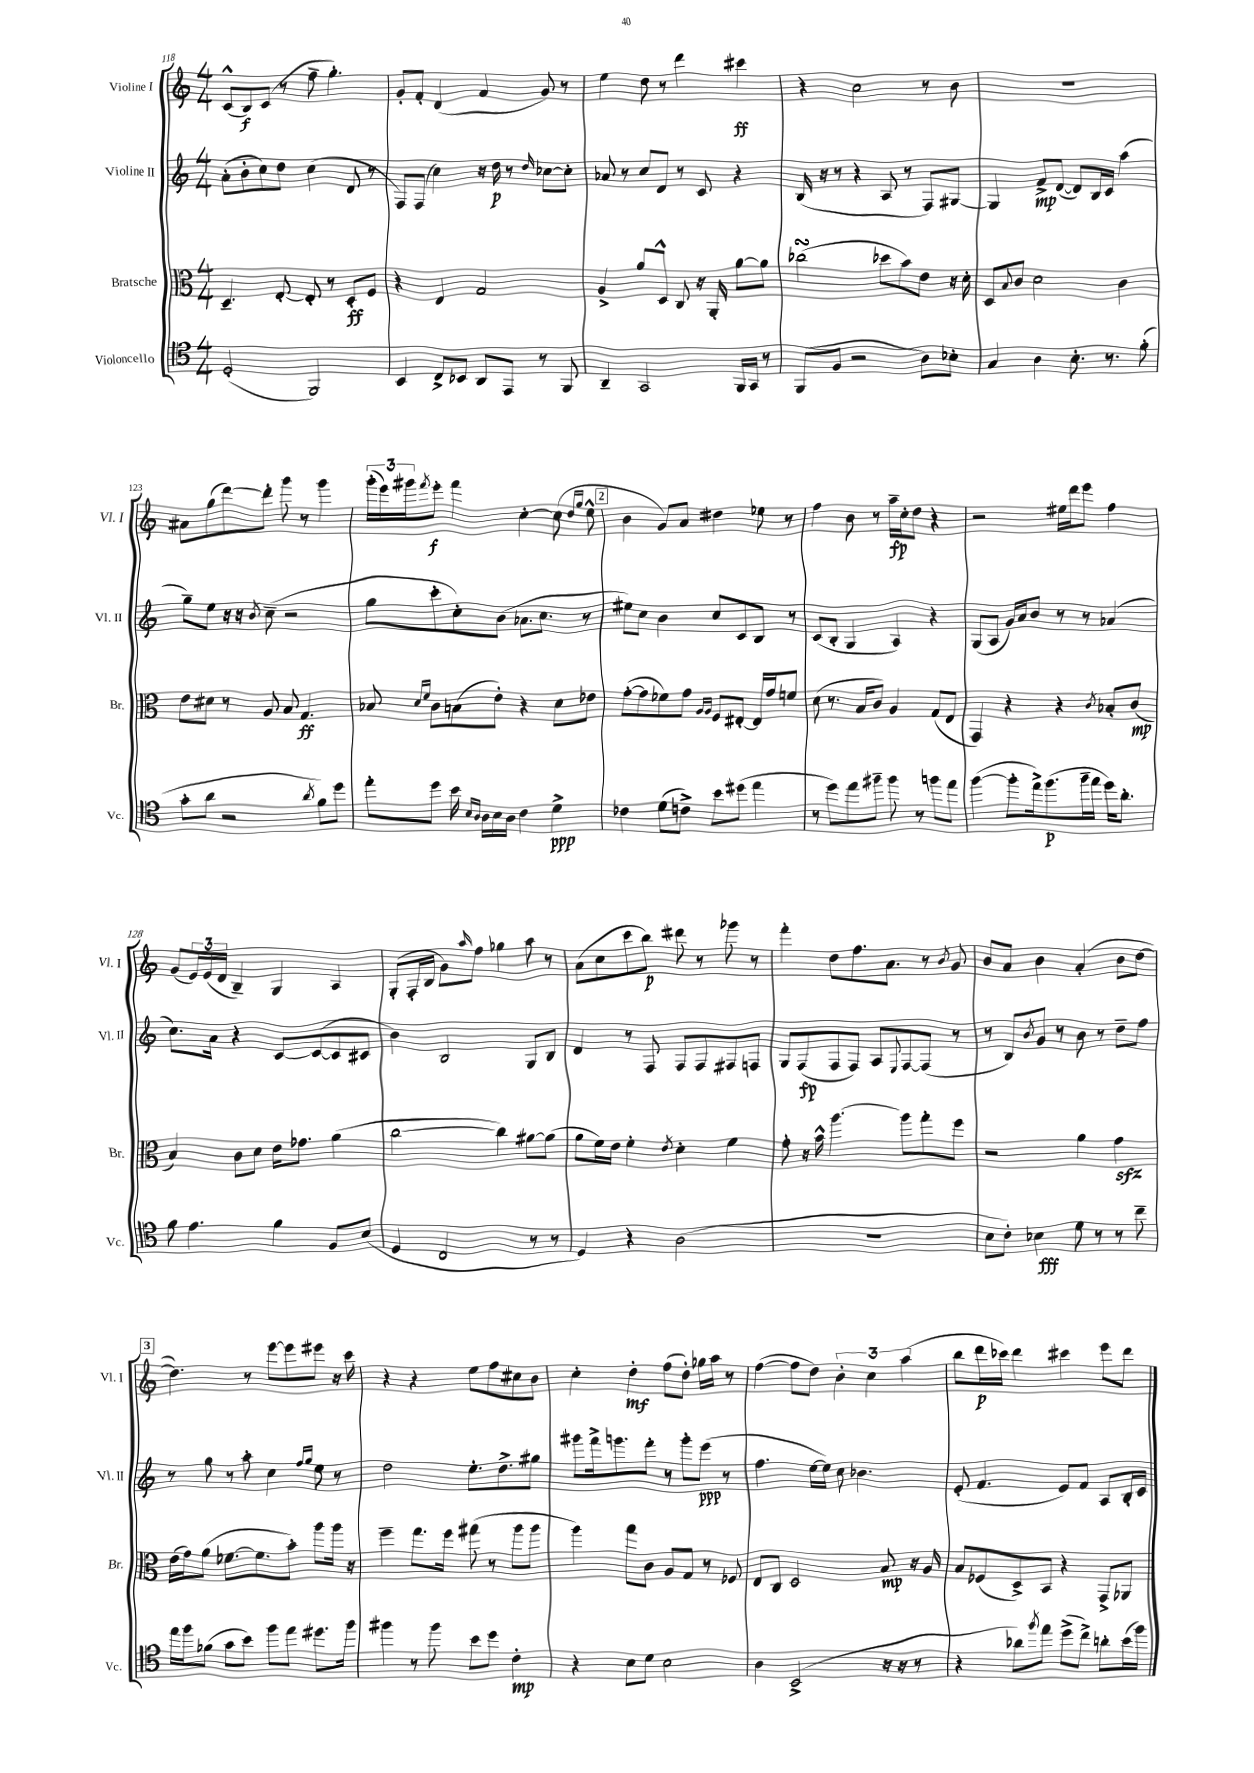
<<
\new StaffGroup <<
\new Staff = "s0" \with { instrumentName = "Violine I" shortInstrumentName = "Vl. I" } {
    \clef treble \key c \major \numericTimeSignature \time 4/4
    c'8-^( b8\f) c'8( r8 f''8-- g''4.-.) |
    g'8-. f'8-. d'4( f'4 g'8) r8 |
    e''4 d''8 r8 d'''4 cis'''4\ff |
    r4 c''2 r8 b'8 |
    R1 |
    ais'8 g''8( d'''8~) d'''8-. g'''8 r8 g'''4 |
    \tuplet 3/2 { g'''16-.( e'''16) gis'''16 } \acciaccatura { f'''8 } e'''8-.\f f'''4 c''4~-. c''8( \grace { d''16 g''16 } e''8-^ |
    \mark \markup { \box "2" } b'4 g'8) a'8 dis''4 ees''8 r8 |
    f''4 b'8 r8 a''16--\fp c''16-. d''8 r4 |
    r2 eis''16 d'''16 e'''8 f''4 |
    g'8( \tuplet 3/2 { e'16) e'16( d'16 } b4--) g4 a4 |
    g8-.( f16-. b16 g'8) \grace { a''16 } f''8 ges''4 a''8 r8 |
    a'8( c''8 c'''8 b''8\p) dis'''8 r8 ges'''8 r8 |
    f'''4-. d''8 f''8. a'8. r8 \acciaccatura { b'8 } g'8 |
    b'8 a'8 b'4 a'4-.( b'8 d''8~ |
    \mark \markup { \box "3" } d''4.) r8 e'''8~ e'''8 eis'''8 r16 c'''16 |
    r4 r4 e''8 f''8 cis''8 b'8 |
    c''4-. d''4-.\mf f''8( d''8-.) ges''16 a''16 r8 |
    f''4~( f''8 d''8) \tuplet 3/2 { b'4-. c''4 a''4( } |
    b''8 d'''16\p ces'''16) d'''4 cis'''4 e'''8 d'''8 \bar "|." |
}
\new Staff = "s1" \with { instrumentName = "Violine II" shortInstrumentName = "Vl. II" } {
    \clef treble \key c \major \numericTimeSignature \time 4/4
    a'8-.( b'8-. c''8) d''8 c''4( d'8 r8 |
    f8) f8( c''4) r16 d''16\p r8 \grace { d''16 } ces''8~ ces''8-. |
    aes'8 r8 c''8 d'8 r8 c'8 r4 |
    b16( r16 r8 r4 a8 r8 f8) gis8~ |
    gis4 f'8->\mp d'8~( d'8) b16 c'16 a''4( |
    g''8--) e''8 r16 r16 \acciaccatura { b'8 } c''8--( r2 |
    g''8 c'''8-. c''8-.) b'8( aes'8. c''8. r8 |
    \mark \markup { \box "2" } eis''8) c''8 b'4 c''8 c'8 b8 r8 |
    c'8( b8-. g4 a4) r4 |
    g8( a8 g'16) a'16 b'8 r8 r8 aes'4( |
    c''8.) a'16 r4 c'8~ c'8~( c'8 cis'8 |
    b'4) b2 g8 b8 |
    d'4 r8 f8 f8 f8 fis8 f8 |
    g8 f8\fp( f8 f8) a8 \appoggiatura { e8 } f8~ f8( r8 |
    r8 b8) \acciaccatura { b'8 } g'8 r8 b'8 r8 d''8-- f''8 |
    \mark \markup { \box "3" } r8 g''8 r8 a''8-. c''4 \grace { f''16 g''16 } e''8 r8 |
    d''2 e''8.-. d''8.-> gis''8 |
    gis'''8 f'''16-> g'''8. f'''8-. r8 g'''8-. e'''8\ppp( r8 |
    f''4. e''16~ e''16) c''8 bes'4. |
    e'8-.( f'4. e'8) f'8 a8 b16-. c'16 \bar "|." |
}
\new Staff = "s2" \with { instrumentName = "Bratsche" shortInstrumentName = "Br." } {
    \clef alto \key c \major \numericTimeSignature \time 4/4
    d4.-- e8~-. e8-. r8 d8-.\ff f8 |
    r4 e4 g2 |
    a4-> a'8 d8-^ c8 r16 a,16-. a'8~ a'8 |
    ces''2\turn( des''8 b'8) e'8 r16 d'16-. |
    d8 \appoggiatura { b8 } c'8 d'2 c'4 |
    e'8 dis'8 r8 a8 b8 g4.\ff |
    bes8 \grace { d'16 f'16 } c'8 b8( e'8-.) r4 d'8 ees'8 |
    \mark \markup { \box "2" } g'8~-.( g'8 fes'8) g'8 \grace { a16 a16 } f8 eis8~-. eis16 g'16 f'8 |
    d'8( r8. b16 c'8) a4 g8( e8 |
    g,4) r4 r4 \acciaccatura { c'8 } bes8-. c'8\mp( |
    b4) c'8 d'8 e'16 ges'8. a'4( |
    c''2~ c''4) ais'8~ ais'8( |
    a'8 f'16) e'16 f'4-. \acciaccatura { e'8 } d'4-. f'4 |
    g'8-. r16 b'16-^ a''4.~ a''8 g''8-. f''8 |
    r2 a'4 g'4\sfz |
    \mark \markup { \box "3" } e'16( g'16) a'8( fes'8.~ fes'8. b'8-.) a''8 a''16 r16 |
    f''4-- g''8. f''16 gis''8( r8 a''8 a''8 |
    a''4) g''8 c'8 a8 g8 r8 fes8 |
    e8 c8 d2 b8\mp r16 a16 |
    b8 fes8( d8->) b,8 r4 g,8-> aes,8 \bar "|." |
}
\new Staff = "s3" \with { instrumentName = "Violoncello" shortInstrumentName = "Vc." } {
    \clef tenor \key c \major \numericTimeSignature \time 4/4
    d2-.( f,2) |
    b,4 c8-> bes,8 a,8 e,8 r8 f,8 |
    a,4-- g,2 f,16 g,16 r8 |
    f,8( f8 r2 a8) bes8-. |
    g4 a4 b8.-. r8. f'8-.( |
    g'8-. a'8 r2 \acciaccatura { a'8 } f'8) d''8 |
    e''8-. d''8 b'16 \grace { b16 a16 } a16 b16 a16 c'4 d'4->\ppp |
    \mark \markup { \box "2" } ces'4 d'8( c'8->) b'8 dis''8( e''4 |
    r8 d''8) e''8 fis''8-- fis''8 r8 f''8 e''8 |
    f''4~( f''8-. e''16->) f''8.\p( f''16-- e''16 d''16) a'8.-. |
    f'8 e'4. f'4 f8 b8( |
    d4 c2 r8 r8 |
    d4) r4 a2( |
    R1 |
    b8 c'8-.) bes4\fff d'8 r8 r8 c''8-- |
    \mark \markup { \box "3" } e''16 f''16 fes'8( g'8 b'8) f''8 e''8 dis''8. f''16 |
    fis''4 r8 fis''8 b'8 d''8 c'4-.\mp |
    r4 b8 d'8 b2 |
    a4 b,2->( r16 r16 r8 |
    r4 aes'8) \acciaccatura { f''8 } e''8 d''8->( c''8->) a'8-. b'16( f''16) \bar "|." |
}
>>
>>
\layout { \context { \Score currentBarNumber = #118 } }
